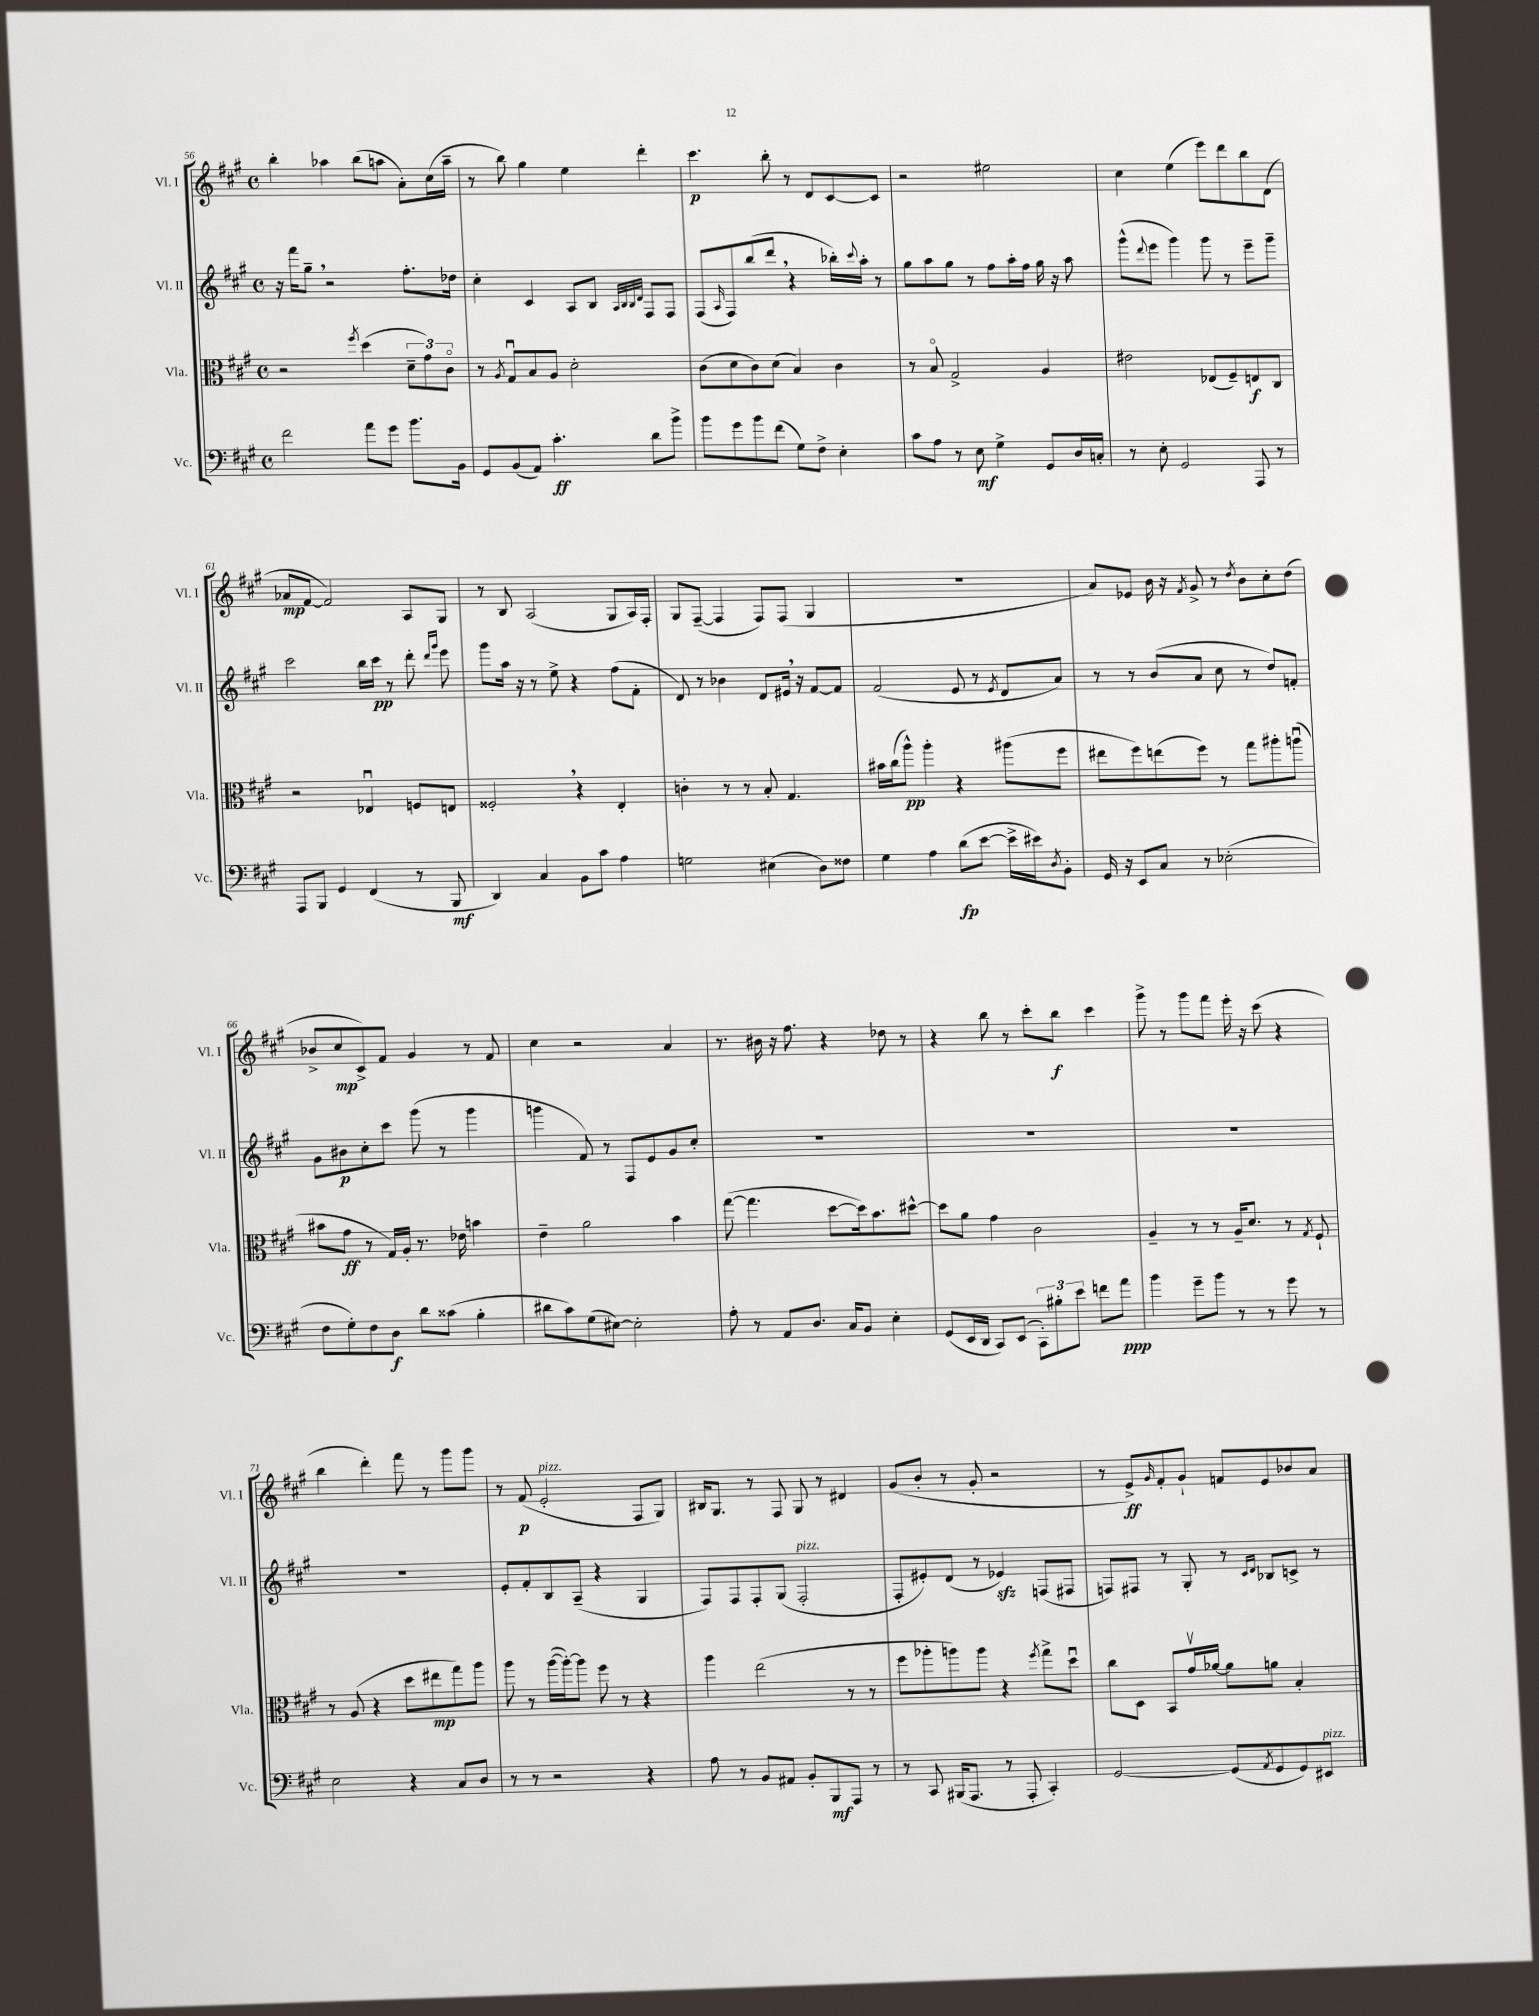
<<
\new StaffGroup <<
\new Staff = "s0" \with { instrumentName = "Vl. I" shortInstrumentName = "Vl. I" } {
    \clef treble \key a \major \defaultTimeSignature \time 4/4
    b''4-. aes''4 b''8( a''8 a'8-.) cis''16( a''16-- |
    r8 b''8) gis''4 e''4 d'''4-. |
    cis'''4.\p b''8-. r8 d'8 cis'8~ cis'8 |
    r2 eis''2 |
    cis''4 e''4( e'''8) d'''8 b''8 d'8( |
    aes'8\mp fis'8~ fis'2) a8 gis8 |
    r8 b8 a2( gis8 a16) fis16-. |
    gis8 fis8~--( fis4 fis8) fis8( gis4 |
    R1 |
    a'8) ees'8 b'16 r16 \acciaccatura { fis'8 } gis'8-> r8 \acciaccatura { d''8 } b'8 cis''8-. d''8( |
    bes'8-> cis''8\mp cis'8->) fis'8 gis'4 r8 fis'8 |
    cis''4 r2 a'4 |
    r8. bis'16 r16 fis''8. r4 des''8 r8 |
    r4 b''8 r8 cis'''8-. b''8\f cis'''4 |
    gis'''8-> r8 gis'''8 fis'''8 e'''16-. r16 cis'''8( r4 |
    b''4 d'''4-.) fis'''8 r8 gis'''8 gis'''8 |
    r8 fis'8\p( e'2-.^\markup { \italic "pizz." } fis8 gis8) |
    bis16 gis8. r8 fis8 gis8 r8 dis'4 |
    gis'8( b'8-. r8 gis'8-. r2 |
    r8 e'8->\ff) \grace { gis'16 } fis'8-. gis'8-! f'8 e'8 bes'8 a'8 \bar "|." |
}
\new Staff = "s1" \with { instrumentName = "Vl. II" shortInstrumentName = "Vl. II" } {
    \clef treble \key a \major \defaultTimeSignature \time 4/4
    r16 fis'''16 gis''8-- \breathe r2 fis''8.-. des''16 |
    cis''4-. cis'4 a8 b8 \grace { a32 b32 b32 d'32 } fis8 fis8 |
    fis8( \grace { a16 } fis8) b''8( d'''8 \breathe r4 bes''16-.) \appoggiatura { cis'''8 } a''16-. r8 |
    gis''8 a''8 gis''8 r8 fis''8 a''16-. fis''16 gis''16 r16 a''8 |
    gis'''8-^( \appoggiatura { d'''8 } e'''8 gis'''4) gis'''8 r8 e'''8-- gis'''8-- |
    cis'''2 b''16 cis'''16\pp r8 d'''8-. \grace { d'''16 gis'''16 } e'''8 |
    gis'''8 a''16 r16 r8 e''8-> r4 fis''8( fis'8-. |
    d'8) r8 bes'4 d'8 eis'16 \breathe r16 fis'8~ fis'8 |
    fis'2( e'8 r8 \acciaccatura { e'8 } d'8 a'8) |
    r8 r8 b'8( a'8 cis''8 r8 d''8) f'8-. |
    gis'8 bis'8\p cis''8-. cis'''8 gis'''8( r8 gis'''4 |
    g'''4 fis'8) r8 fis8 e'8 gis'8 cis''8-. |
    R1 |
    R1 |
    R1 |
    R1 |
    e'8-. fis'8-. b8 a8--( r4 gis4 |
    fis8) fis8 fis8-. gis8( fis2-.^\markup { \italic "pizz." } |
    fis8-. eis'8-.) d'8( r8 ees'4\sfz) f8( fis8 |
    f8) fis8 r8 gis8-. r8 \grace { cis'16 d'16 } bes8 c'8-> r8 \bar "|." |
}
\new Staff = "s2" \with { instrumentName = "Vla." shortInstrumentName = "Vla." } {
    \clef alto \key a \major \defaultTimeSignature \time 4/4
    r2 \acciaccatura { fis''8 } d''4( \tuplet 3/2 { d'8-- gis'8) cis'8\flageolet } |
    r8 \acciaccatura { a8 } gis8\downbow b8 a8 d'2-. |
    cis'8( d'8 cis'8) d'8( b4) cis'4 |
    r8 b8\flageolet gis2-> a4 |
    eis'2 ees8( fis8--) e8\f cis8 |
    r2 ees4\downbow f8 e8 |
    fisis2-. \breathe r4 e4-. |
    c'4-. r8 r8 b8-. gis4. |
    bis'16 cis''16( a''8-^\pp) a''4-. r4 ais''8( fis''8 |
    eis''8 fis''8) e''8( fis''8) r8 gis''8 ais''8-. a''8\downbow( |
    bis'8 gis'8\ff r8 gis16) a16-. r8. ees'16 b'4 |
    e'4-- a'2 b'4 |
    gis''8~( gis''4. d''8~ d''16) b'8. dis''8~-^ |
    dis''8 a'8 gis'4 cis'2 |
    a4-- r8 r8 a16-- d'8. r8 \acciaccatura { gis8 } fis8-! |
    r8 a8( r4 d''8 eis''8\mp gis''8) a''8 |
    a''8 r8 a''16~( a''16~-.) a''8 fis''8 r8 r4 |
    a''4 e''2( r8 r8 |
    fis''8 aes''8-. a''8) a''8 r4 \acciaccatura { fis''8 } gis''8-> d''8\downbow |
    cis''8 d8 b,8 gis'16\upbow aes'16~ aes'8 a'8 b4-. \bar "|." |
}
\new Staff = "s3" \with { instrumentName = "Vc." shortInstrumentName = "Vc." } {
    \clef bass \key a \major \defaultTimeSignature \time 4/4
    fis'2 a'8 gis'8 b'8. b,16 |
    gis,8 b,8( a,8) cis'4.-.\ff d'8 b'8-> |
    b'8 gis'8 b'8 fis'8( gis8) fis8-> e4-. |
    cis'8 a8 r8 e8\mf gis4-> gis,8 d16 c16-. |
    r8 e8-. gis,2 a,,8 r8 |
    a,,8 b,,8 gis,4 fis,4( r8 b,,8\mf |
    d,4) cis4 b,8 cis'8 a4 |
    g2 eis4( d8) fisis8 |
    gis4 a4 d'8\fp( e'8~ e'16-> eis'16) \acciaccatura { d8 } b,8-. |
    gis,16 r16 e,8 cis8 r8 ees2-.( |
    fis8 gis8-.) fis8 d8\f d'8 cisis'8( b4-. |
    dis'8 cis'8) gis8( eis8~) eis2-. |
    a8-. r8 a,8 d8. cis16 b,8 e4-. |
    gis,8( e,16 d,16 cis,8) e,8( \tuplet 3/2 { cis,8-.) bis8-. e'8 } f'8 a'8\ppp |
    b'4 gis'8-- b'8 r8 r8 gis'8 r8 |
    e2 r4 cis8 d8 |
    r8 r8 r2 r4 |
    a8 r8 b,8 ais,8 b,8-. b,,8\mf a,,8 r8 |
    r8 cis,8 bis,,16( a,,8. r8 a,,8-. cis,4-.) |
    gis,2~ gis,8( \acciaccatura { a,8 } gis,8 gis,8) eis,8^\markup { \italic "pizz." } \bar "|." |
}
>>
>>
\layout { \context { \Score currentBarNumber = #56 } }
